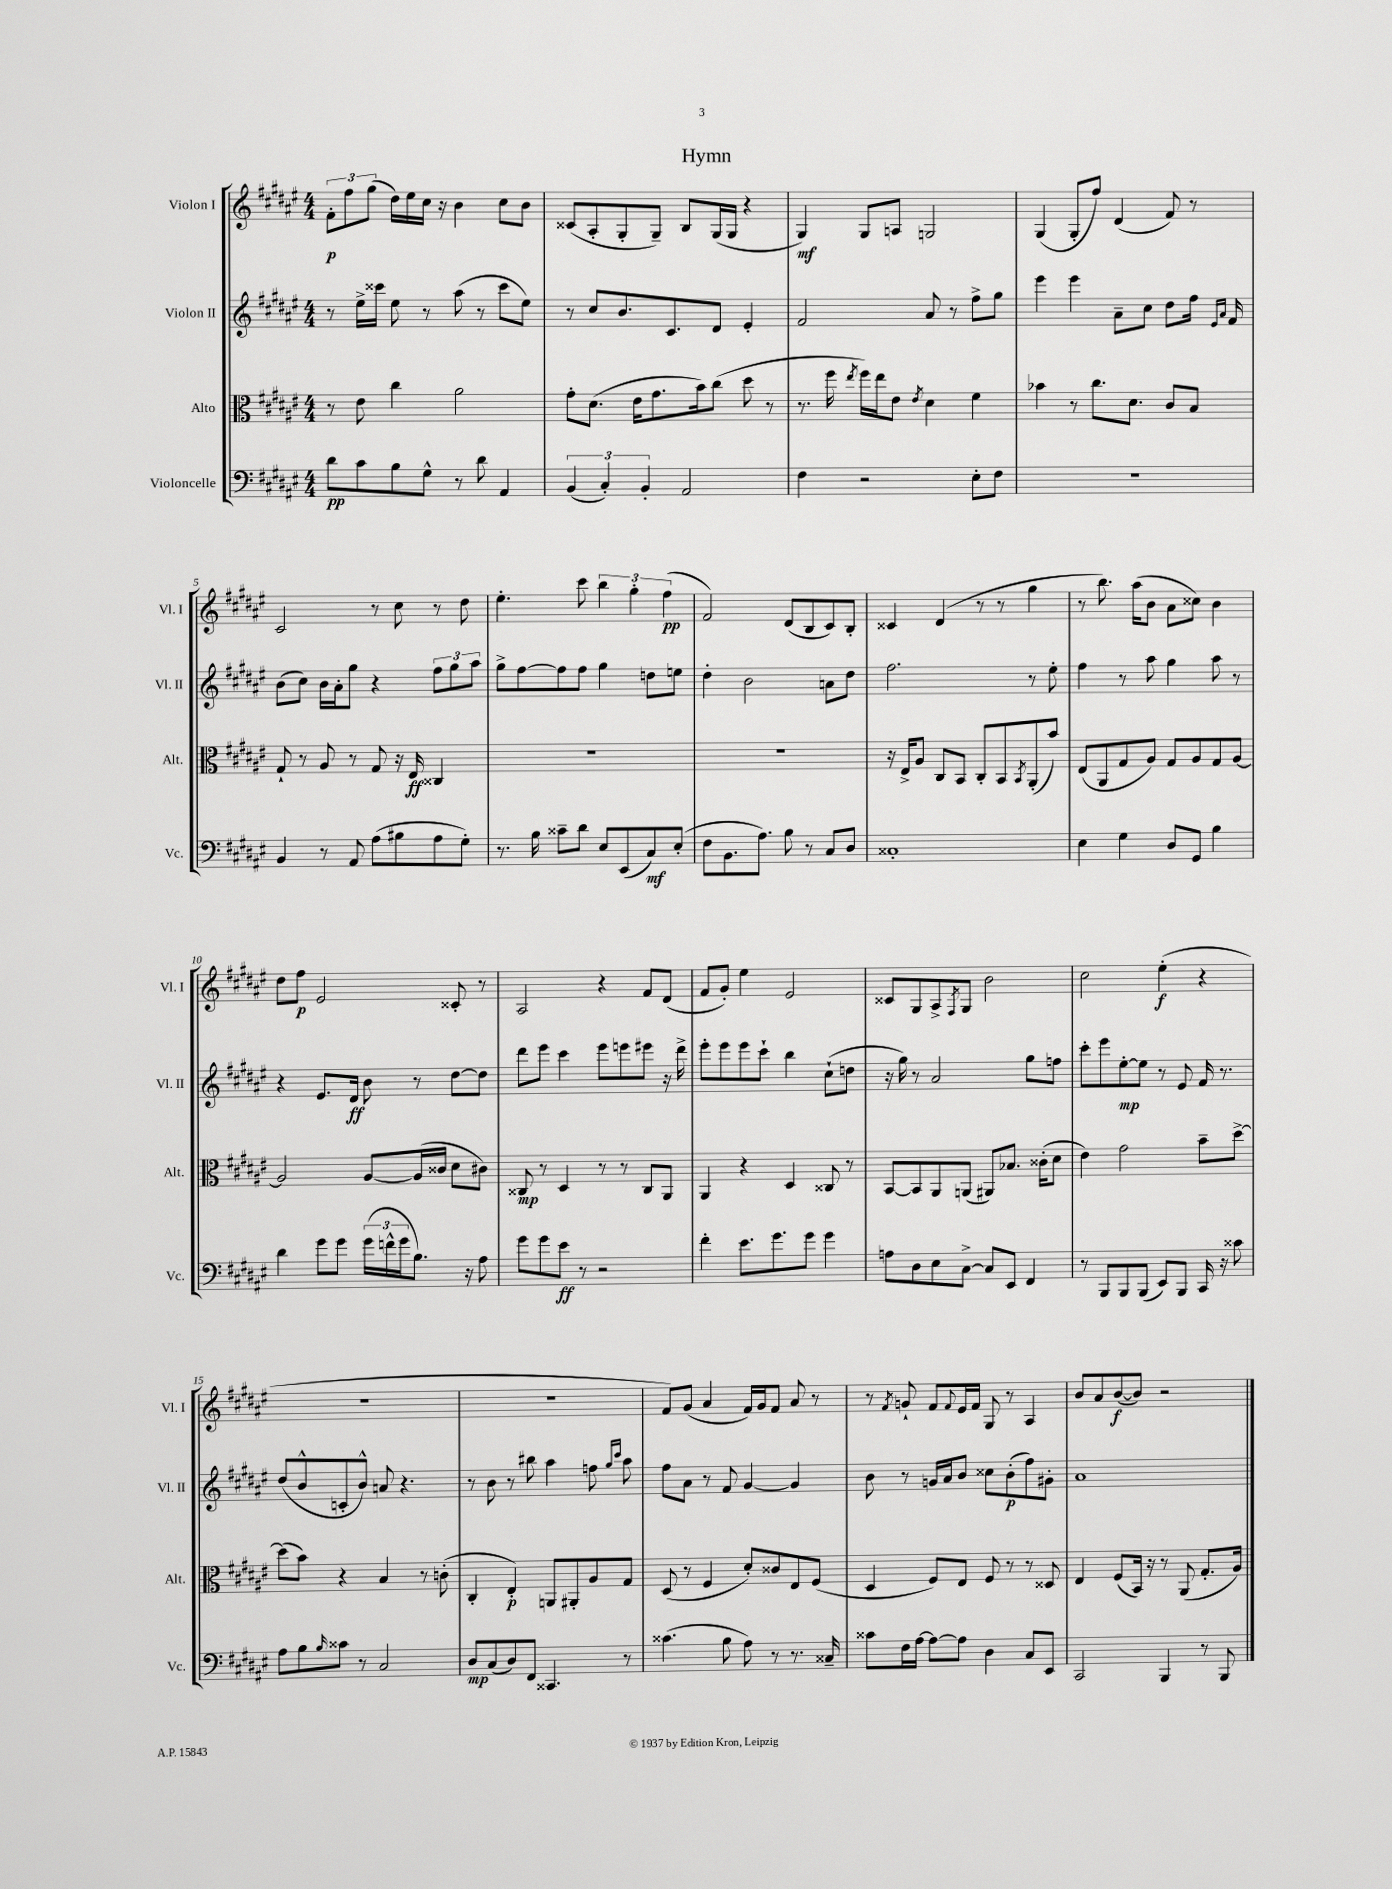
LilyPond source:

\header { title = "Hymn" }
<<
\new StaffGroup <<
\new Staff = "s0" \with { instrumentName = "Violon I" shortInstrumentName = "Vl. I" } {
    \clef treble \key fis \major \numericTimeSignature \time 4/4
    \tuplet 3/2 { fis'8-.\p fis''8 gis''8( } dis''16) eis''16 cis''16 r16 b'4 cis''8 b'8 |
    cisis'8( ais8-. gis8-. gis8--) b8 gis16( gis16 r4 |
    gis4\mf) gis8 a8 g2 |
    gis4( gis8-. fis''8) dis'4( fis'8) r8 |
    cis'2 r8 cis''8 r8 dis''8 |
    eis''4.-. cis'''8 \tuplet 3/2 { b''4 gis''4-. fis''4\pp( } |
    fis'2) dis'8( b8 cis'8) b8-. |
    cisis'4 dis'4( r8 r8 gis''4 |
    r8 b''8.) ais''16( b'8 ais'8 cisis''8) b'4 |
    dis''8 fis''8\p eis'2 cisis'8-. r8 |
    ais2 r4 fis'8 dis'8( |
    fis'8 gis'8-.) eis''4 eis'2 |
    cisis'8 gis8 ais8-> \acciaccatura { fis8 } gis8 b'2 |
    cis''2 eis''4-.\f( r4 |
    R1 |
    R1 |
    fis'8) gis'8( ais'4 fis'16) gis'16 fis'8 ais'8 r8 |
    r8 \acciaccatura { fis'8 } g'8-! fis'8 \appoggiatura { fis'8 } eis'16 fis'16 gis8 r8 ais4 |
    b'8 ais'8 b'8~\f( b'8) r2 \bar "|." |
}
\new Staff = "s1" \with { instrumentName = "Violon II" shortInstrumentName = "Vl. II" } {
    \clef treble \key fis \major \numericTimeSignature \time 4/4
    r8 eis''16-> cisis'''16 eis''8 r8 ais''8( r8 cisis'''8 eis''8) |
    r8 cis''8 b'8. cis'8. dis'8 eis'4-. |
    fis'2 ais'8 r8 fis''8-> gis''8 |
    eis'''4 eis'''4 ais'8-- cis''8 dis''8 fis''16 \grace { eis'16 ais'16 } fis'16 |
    b'8( cis''8) b'16 ais'16-. gis''8 r4 \tuplet 3/2 { fis''8 gis''8 ais''8 } |
    gis''8-> fis''8~ fis''8 fis''8 gis''4 d''8 e''8 |
    dis''4-. b'2 a'8 dis''8 |
    fis''2. r8 eis''8-. |
    fis''4 r8 ais''8 gis''4 ais''8 r8 |
    r4 eis'8. dis'16\ff b'8 r8 dis''8~ dis''8 |
    dis'''8 eis'''8 cis'''4 eis'''8 e'''8 eis'''8 r16 dis'''16-> |
    eis'''8-. eis'''8 eis'''8 cis'''8-! b''4 cis''8-!( d''8 |
    r16 gis''16) r8 ais'2 gis''8 f''8 |
    cis'''8-. eis'''8 eis''8~-.\mp eis''8 r8 eis'8 fis'16 r8. |
    dis''8( b'8-^ c'8-. b'8-^) a'8 r4. |
    r8 b'8 r8 bis''8 ais''4 f''8 \grace { gis''16 cis'''16 } ais''8 |
    fis''8 ais'8 r8 fis'8 gis'4~ gis'4 |
    b'8 r8 g'16 ais'16 b'8 cisis''8 b'8-.\p( fis''8) gis'8-. |
    ais'1 \bar "|." |
}
\new Staff = "s2" \with { instrumentName = "Alto" shortInstrumentName = "Alt." } {
    \clef alto \key fis \major \numericTimeSignature \time 4/4
    r8 eis'8 cis''4 ais'2 |
    gis'8-. dis'8.( eis'16 gis'8. b'16) cis''8( dis''8 r8 |
    r8. fis''16 \acciaccatura { eis''8 } fis''16) eis''16 eis'8 \acciaccatura { eis'8 } dis'4 fis'4 |
    bes'4 r8 cis''8. dis'8. cis'8 b8 |
    gis8-! r8 ais8 r8 gis8 r16 eis16\ff cisis4 |
    R1 |
    R1 |
    r16 eis16-> ais8 cis8 b,8 cis8-. b,8 \acciaccatura { b,8 } ais,8-.( b'8) |
    eis8( ais,8 gis8 ais8) gis8 ais8 gis8 ais8~ |
    ais2 ais8~ ais16( cisis'16 dis'8 cis'8) |
    cisis8\mp r8 dis4 r8 r8 cisis8 ais,8 |
    ais,4 r4 dis4 cisis8 r8 |
    b,8~ b,8 ais,8 a,8( ais,8) bes8. cisis'16-.( dis'8 |
    eis'4) gis'2 b'8-- dis''8~-> |
    dis''8( b'8) r4 b4 r8 c'8-.( |
    cis4-. eis4-.\p) a,8 ais,8-. ais8 gis8 |
    dis8( r8 fis4 dis'8-.) cisis'8 eis8 fis8( |
    dis4 fis8) eis8 fis8 r8 r8 disis8 |
    eis4 fis8( b,16) r16 r8 ais,8( gis8.-. ais16) \bar "|." |
}
\new Staff = "s3" \with { instrumentName = "Violoncelle" shortInstrumentName = "Vc." } {
    \clef bass \key fis \major \numericTimeSignature \time 4/4
    dis'8\pp cis'8 b8 gis8-^ r8 dis'8 ais,4 |
    \tuplet 3/2 { b,4( cis4-.) b,4-. } ais,2 |
    fis4 r2 eis8-. fis8 |
    R1 |
    b,4 r8 ais,8 ais8( bis8 ais8 gis8-.) |
    r8. b16 cisis'8-- dis'8 eis8 eis,8( cis8\mf) eis8-.( |
    fis8 b,8. ais8.) b8 r8 cis8 dis8 |
    cisis1-. |
    eis4 gis4 dis8 gis,8 b4 |
    dis'4 gis'8 gis'8 \tuplet 3/2 { gis'16( f'16-^ gis'16 } b8.) r16 ais8 |
    gis'8 gis'8 eis'8\ff r8 r2 |
    fis'4-. eis'8. gis'8. gis'8 gis'4 |
    a8 dis8 eis8 cis8~-> cis8 eis,8 fis,4 |
    r8 b,,8 b,,8 b,,8( eis,8) b,,8 cis,16 r16 cisis'8 |
    ais8 b8 \grace { b16 } cisis'8 r8 cis2 |
    dis8\mp cis8( dis8) fis,8 cisis,4. r8 |
    cisis'4.( b8 ais8) r8 r8. cisis16-- |
    cisis'8 fis16 ais16~ ais8~ ais8 dis4 cis8 eis,8 |
    cis,2 b,,4 r8 b,,8 \bar "|." |
}
>>
>>
